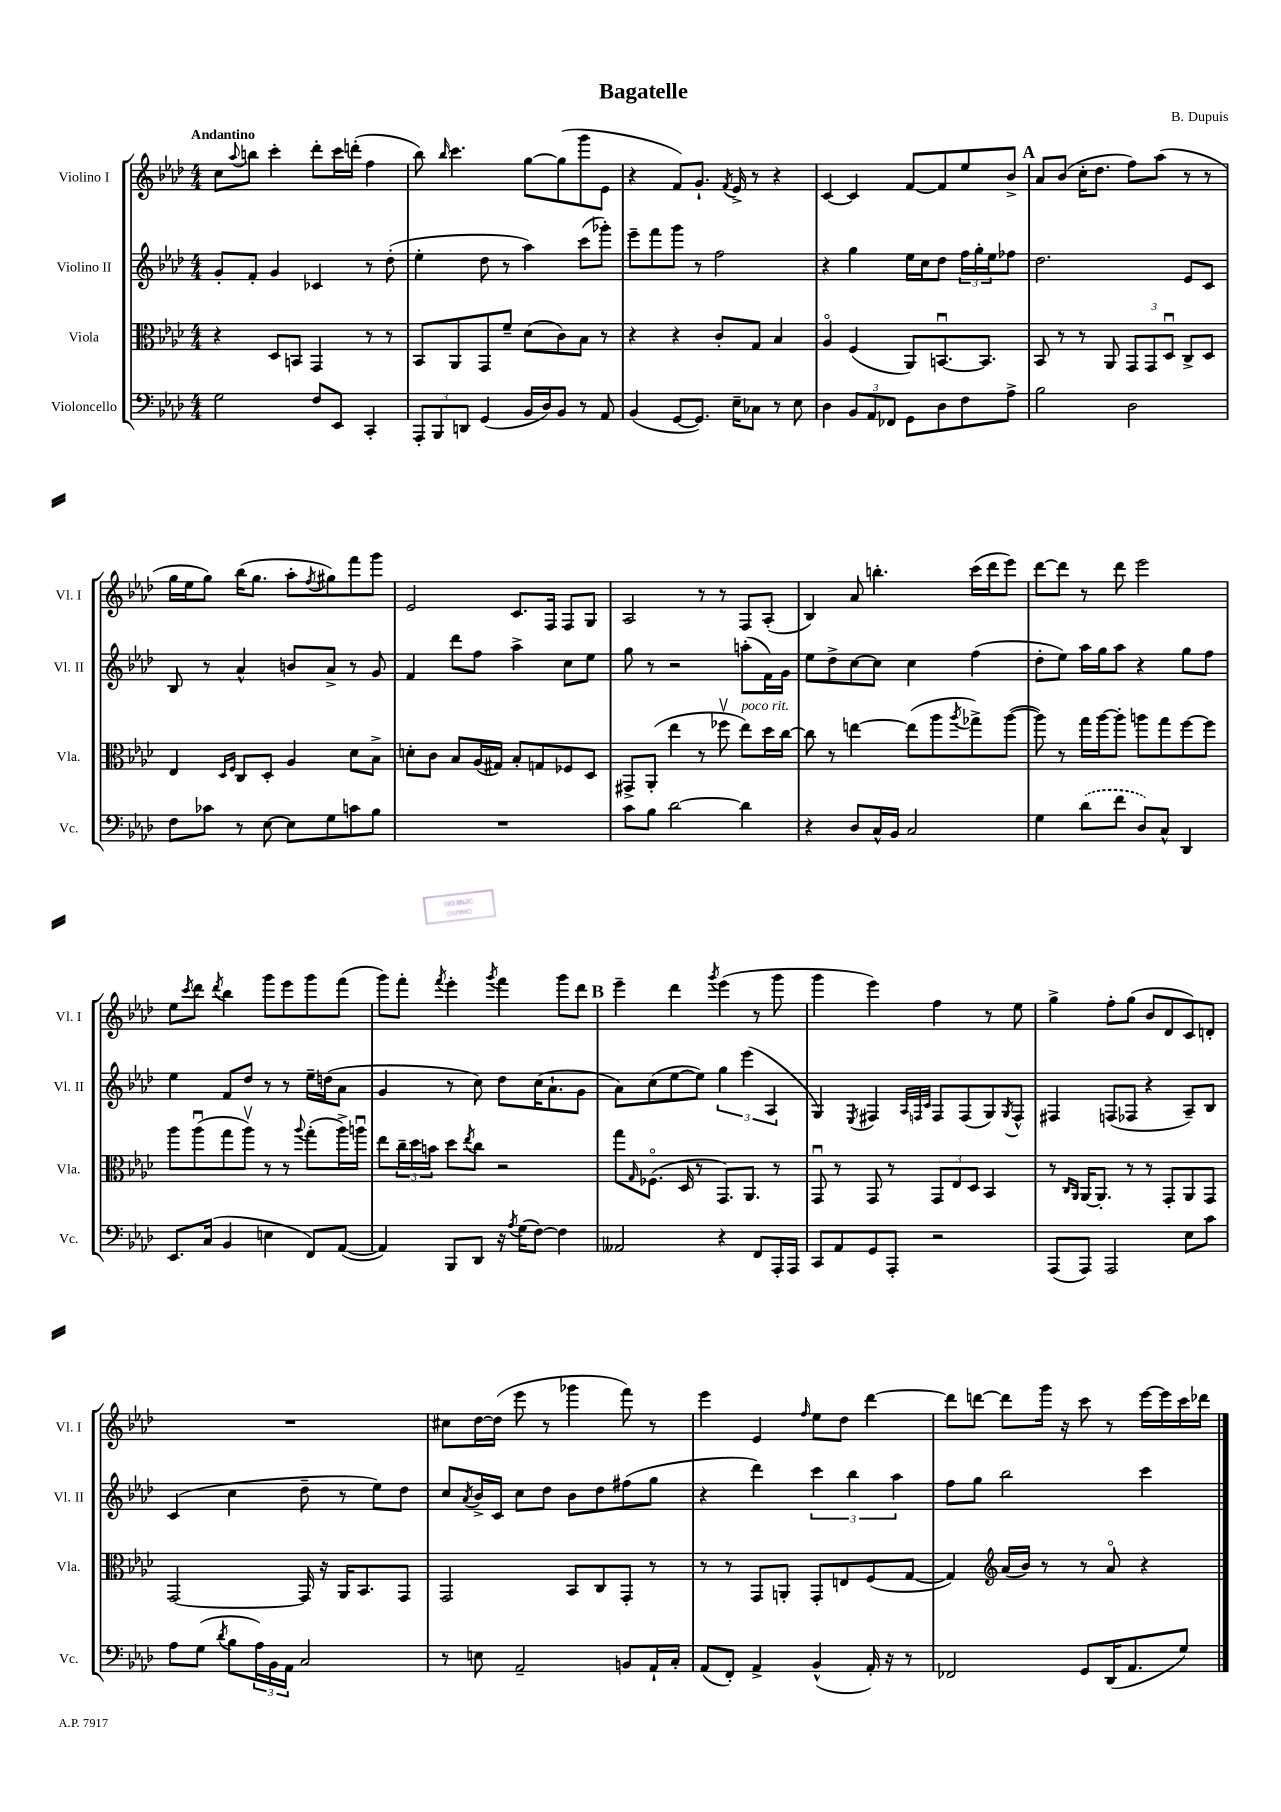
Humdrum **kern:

**kern	**kern	**kern	**kern
*part4	*part3	*part2	*part1
*staff4	*staff3	*staff2	*staff1
*I"Violoncello	*I"Viola	*I"Violino II	*I"Violino I
*I'Vc.	*I'Vla.	*I'Vl. II	*I'Vl. I
*clefF4	*clefC3	*clefG2	*clefG2
*k[b-e-a-d-]	*k[b-e-a-d-]	*k[b-e-a-d-]	*k[b-e-a-d-]
*M4/4	*M4/4	*M4/4	*M4/4
=1	=1	=1	=1
!	!	!	!LO:TX:a:B:t=Andantino
2G\	4r	8g'/L	8cc\L
.	.	.	8qqaa-/
.	.	8f'/J	8bbn\J
.	8D-/L	4g/	4ccc'\
.	8BBn/J	.	.
8F/L	4GG/	4c-X/	8ddd-'\L
8EE-/J	.	.	16ccc\L
.	.	.	(16dddn'\JJ
4CC'/	8r	8r	4ff\
.	8r	(8dd-'\	.
=2	=2	=2	=2
12AAA-'/L	8BB-/L	4ee-'\	8bb-\)
12BBB-/	.	.	.
.	.	.	16qqbb-/
.	8AA-/	.	4.ccc\
12DDn/J	.	.	.
(4GG/	8GG/	8dd-\	.
.	8f~/J	8r	.
16BB-/LL	(8d-\L	4aa-\)	[8gg\L
16D-/J)	.	.	.
8BB-/J	8c\)	.	(8gg\]
8r	8B-\J	(8ccc\L	8ggg\
8AA-/	8r	8ggg-X'\J)	8e-\J
=3	=3	=3	=3
(4BB-/	4r	8eee-~\L	4r
.	.	8fff\	.
[8GG/L	4r	8ggg\J	8f/L)
8.GG/J])	.	8r	8.g`/J
.	8c'/L	2ff\	.
.	.	.	8qf/
16E-~\KL	.	.	16e-^/
8C-X\J	8G/J	.	8r
8r	4B-/	.	4r
8E-\	.	.	.
=4	=4	=4	=4
4D-\	4A-/	4r	[4c/
12BB-/L	(4F/	4gg\	4c/]
12AA-/	.	.	.
12FF-X/J	.	.	.
8GG\L	8AA-/L)	16ee-\LL	[8f/L
.	.	16cc\J	.
8D-\	[8.BBnu/	8dd-\J	8f/]
8F\	.	24ff\LL	8ee-/
.	.	24gg'\	.
.	8.BB/J]	.	.
.	.	24ee-\J	.
8A-^\J	.	8ff-X\J	8b-^/J
!!LO:REH:place=s1:t=A
=5	=5	=5	=5
2B-\	8BB-/	2.dd-\	8a-/L
.	8r	.	(8b-/J
.	8r	.	16cc'\KL
.	.	.	8.dd-\J
.	8AA-/	.	.
2D-\	12GG/L	.	8ff\L)
.	12GG/	.	.
.	.	.	(8aa-\J
.	12D-u/J	.	.
.	8C^/L	8e-/L	8r
.	8D-/J	8c/J	8r
!!LO:LB:g=z
=6	=6	=6	=6
8F\L	4E-/	8B-/	16gg\LL
.	.	.	16ee-\J
8c-X\J	.	8r	8gg\J)
.	16qqD-/LL	.	.
.	16qqF/JJ	.	.
8r	8C/L	4a-^^/	(16bb-\KL
.	.	.	8.gg\J
[8E-\	8D-'/J	.	.
8E-\L]	4A-/	8bn/L	8aa-'\L
.	.	.	8qff/
8G\	.	8a-^/J	8gg#X\)
8cn\	8d-\L	8r	8fff\
8B-\J	8B-^\J	8g/	8ggg\J
=7	=7	=7	=7
1r	8dn'\L	4f/	2e-/
.	8c\J	.	.
.	8B-/L	8ddd-\L	.
.	(16A-/L	8ff\J	.
.	16G#X/JJ)	.	.
.	8B-'/L	4aa-^\	8.c/L
.	8Gn/	.	.
.	.	.	16F/Jk
.	8F-X/	8cc\L	8F/L
.	8D-/J	8ee-\J	8G/J
=8	=8	=8	=8
8c\L	8GG#X^/L	8gg\	2A-/
8B-\J	(8AA-'/J	8r	.
[2d-\	4ee-\	2r	.
.	8r	.	8r
.	8ff-Xv\	.	8r
!	!LO:TX:a:i:t=poco rit.	!	!
4d-\]	8ee-\L)	(8aan'\L	8F/L
.	16dd-\L	16f\L)	(8A-'/J
.	[16cc\JJ	16g\JJ	.
=9	=9	=9	=9
4r	8cc\]	8ee-\L	4B-/)
.	8r	8dd-^\	.
8D-/L	[4een\	[8cc\	8a-/
16C^^/L	.	8cc\J]	4.bbn'\
16BB-/JJ	.	.	.
2C/	(8ee\L]	4cc\	.
.	8aa-\	.	.
.	8qaa-/	.	.
.	8gg-X^\)	(4ff\	(16ccc\LL
.	.	.	16ddd-\J
.	([8aa-\J	.	8eee-\J)
=10	=10	=10	=10
4G\	8aa-\])	8dd-'\L	[8ddd-\L
.	8r	8ee-\J)	8ddd-\J]
(8d-\L	16gg\LL	16aa-\LL	8r
.	[16aa-\J	16gg\J	.
8f\J	8aa-'\J]	8aa-\J	8ddd-\
8D-/L)	8aan\L	4r	2eee-\
8C^^/J	8gg\	.	.
4DD-/	[8ff\	8gg\L	.
.	8ff\J]	8ff\J	.
!!LO:LB:g=z
=11	=11	=11	=11
8.EE-/L	8aa-\L	4ee-\	8ee-\L
.	.	.	8qccc/
.	(8aa-u\	.	8ddd-\J
(16C/Jk	.	.	.
.	.	.	8qddd-/
4BB-/	8gg\	8f/L	4bb-\
.	8aa-v\J)	8dd-/J	.
4En\	8r	8r	8ggg\L
.	8r	8r	8eee-\
.	8qqaa-/	.	.
8FF/L)	(8gg'\L	16ee-~\LL	8ggg\
.	.	(16ddn\J	.
([8AA-/J	16aa-^\L)	8a-\J	(8fff\J
.	16aanu\JJ	.	.
=12	=12	=12	=12
4AA-/])	8ee-\L	4g/	8ggg\L)
.	24cc~\L	.	8fff'\J
.	24dd-\	.	.
.	24bn\JJ	.	.
.	.	.	8qfff/
8BBB-/L	8dd-\L	8r	4eee-'\
.	8qee-/	.	.
8DD-/J	8cc\J	8cc\)	.
.	.	.	8qggg/
16r	2r	8dd-\L	4fff\
8qA-/	.	.	.
(16G\KL	.	.	.
[8F\J)	.	(16cc\K	.
.	.	8.a-`\	.
4F\]	.	.	8ggg\L
.	.	8g\J	8ddd-\J
!!LO:REH:place=s1:t=B
=13	=13	=13	=13
2AA--X/	8gg\L	8a-\L)	4eee-~\
.	16qqG/	.	.
.	(8.F-X\J	(8cc\	.
.	.	[8ee-\	4ddd-\
.	16D-/	.	.
.	8r	8ee-\J])	.
.	.	.	8qggg/
4r	8.GG/L)	6gg\	(4eee-\
.	.	(6eee-\	.
.	8.AA-/J	.	.
8FF/L	.	.	8r
.	.	6A-/	.
16AAA-'/L	8r	.	8ggg\
16AAA-/JJ	.	.	.
=14	=14	=14	=14
8CC/L	8GGu/	4G/)	4ggg\
8AA-/	8r	.	.
.	.	8qE-/	.
8GG/	8GG/	4F#X/	4eee-\)
8AAA-'/J	8r	.	.
.	.	32qqA-/LLL	.
.	.	32qqFn/	.
.	.	32qqc/JJJ	.
2r	12GG/L	8F/L	4ff\
.	12E-/	.	.
.	.	(8F/	.
.	12D-/J	.	.
.	4BB-/	8G/)	8r
.	.	8qG/	.
.	.	8F^^/J	8ee-\
=15	=15	=15	=15
(8AAA-/L	8r	4F#X/	4gg^\
.	16qqC/LL	.	.
.	16qqAA-/JJ	.	.
8AAA-/J)	[16AA-/KL	.	.
.	8.AA-'/J]	.	.
2AAA-/	.	(8Fn/L	8ff'\L
.	8r	8F-X/J	(8gg\J
.	8r	4r	8b-/L
.	8GG'/L	.	8d-/
8E-\L	8AA-/	8A-~/L)	8c/)
8c\J	8GG/J	8B-/J	8dn'/J
!!LO:LB:g=z
=16	=16	=16	=16
8A-\L	[2GG/	(4c/	1r
(8G\J	.	.	.
8qd-/	.	.	.
8B-\L	.	4cc\	.
24A-\L)	.	.	.
24BB-\	.	.	.
24AA-\JJ	.	.	.
2C/	16GG/]	8dd-~\	.
.	16r	.	.
.	16AA-/KL	8r	.
.	8.BB-/	.	.
.	.	8ee-\L)	.
.	8GG/J	8dd-\J	.
=17	=17	=17	=17
8r	2GG/	8cc/L	8cc#X\L
.	.	8qa-/	.
8En\	.	16b-^/L	[16dd-\L
.	.	16c/JJ	(16dd-\JJ]
2AA-~/	.	8cc\L	8eee-\
.	.	8dd-\J	8r
.	8BB-/L	8b-\L	4ggg-X\
.	8C/	8dd-\	.
8BBn/L	8GG'/J	(8ff#X\	8fff\)
16AA-`/L	8r	8gg\J	8r
16C'/JJ	.	.	.
=18	=18	=18	=18
(8AA-/L	8r	4r	4eee-\
8FF'/J)	8r	.	.
4AA-^/	8GG/L	4ddd-\)	4e-/
.	8AAn'/J	.	.
.	.	.	16qqff/
(4BB-^^/	8GG'/L	6ccc\	8ee-\L
.	8En/	.	8dd-\J
.	.	6bb-\	.
16AA-'/)	(8F/	.	[4ddd-\
16r	.	.	.
.	.	6aa-\	.
8r	[8G/J	.	.
=19	=19	=19	=19
2FF-X/	4G/])	8ff\L	8ddd-\L]
.	.	8gg\J	[8dddn\J
*	*clefG2	*	*
.	(16a-/LL	2bb-\	8ddd\L]
.	16b-/JJ)	.	.
.	8r	.	16ggg\Jk
.	.	.	16r
8GG/L	8r	.	8ccc\
(16DD-/K	8a-/	.	8r
8.AA-/	.	.	.
.	4r	4ccc\	[16eee-\LL
.	.	.	16eee-\]
8G/J)	.	.	16ccc\
.	.	.	16ddd-X\JJ
==	==	==	==
*-	*-	*-	*-
